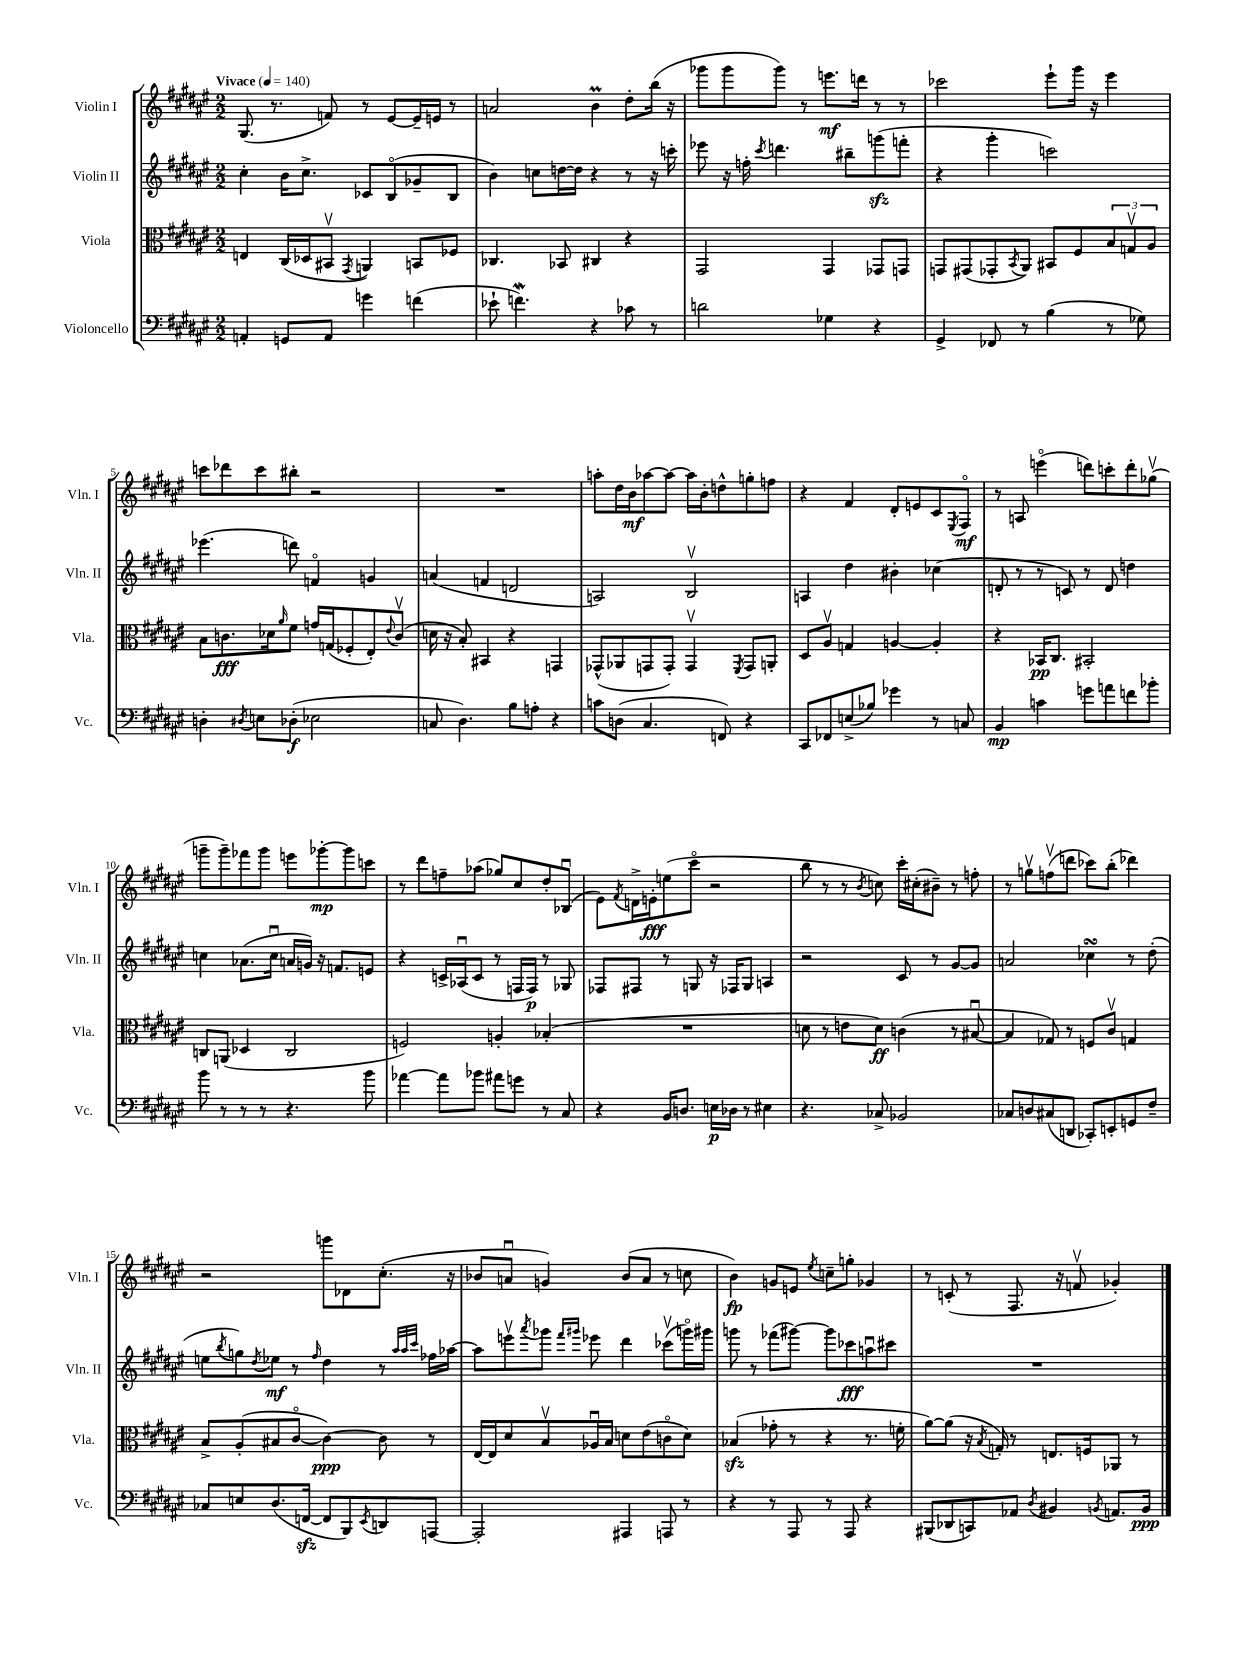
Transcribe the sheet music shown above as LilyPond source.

<<
\new StaffGroup <<
\new Staff = "s0" \with { instrumentName = "Violin I" shortInstrumentName = "Vln. I" } {
    \clef treble \key fis \major \numericTimeSignature \time 2/2 \tempo "Vivace" 4 = 140
    gis8.( r8. f'8) r8 eis'8~ eis'16-- e'16 r8 |
    a'2 b'4\prall dis''8-. b''16( r16 |
    ges'''8 ges'''8 ges'''8) r8 e'''8.\mf d'''16 r8 r8 |
    ces'''2 eis'''8-! gis'''16 r16 eis'''4 |
    c'''8 des'''8 c'''8 bis''8-. r2 |
    R1 |
    a''8-. dis''16 b'16\mf aes''8~ aes''8~ aes''16 b'16-. d''8-^ g''8-. f''8 |
    r4 fis'4 dis'8-. e'8 cis'8 \acciaccatura { eis8 } fis8\flageolet\mf |
    r8 a8 e'''4\flageolet( d'''8) c'''8-. d'''8-. ges''8\upbow( |
    g'''8-- g'''8--) fes'''8 g'''8 e'''8 ges'''8~-.\mp ges'''8 c'''8 |
    r8 dis'''8 f''8-- aes''8( ges''8) cis''8 dis''8-. bes8\downbow( |
    eis'8) \acciaccatura { fis'8 } d'16-> e'16-.\fff e''8( cis'''8\flageolet r2 |
    b''8 r8 r8 \acciaccatura { b'8 } c''8) cis'''16-. cis''16-.( bis'8--) r8 f''8-. |
    r8 g''8\upbow f''8\upbow( d'''8 ces'''8) b''8-.( des'''4) |
    r2 g'''8 des'8 cis''8.-.( r16 |
    bes'8 a'8\downbow g'4) bes'8( a'8 r8 c''8 |
    b'4\fp) g'8 e'8 \acciaccatura { eis''8 } c''8-- g''8-. ges'4 |
    r8 c'8-.( r8 fis8. r16 f'8\upbow ges'4-.) \bar "|." |
}
\new Staff = "s1" \with { instrumentName = "Violin II" shortInstrumentName = "Vln. II" } {
    \clef treble \key fis \major \numericTimeSignature \time 2/2
    cis''4-. b'16 cis''8.-> ces'8 b8\flageolet( ges'8-- b8 |
    b'4) c''8 d''16~ d''16 r4 r8 r16 c'''16-. |
    ees'''8 r16 f''16-. \acciaccatura { cis'''8 } d'''4. bis''8-- g'''8\sfz( f'''8-. |
    r4 gis'''4-. c'''2) |
    ees'''4.( d'''8) f'4\flageolet g'4 |
    a'4( f'4 d'2 |
    a2) b2\upbow |
    a4 dis''4 bis'4-. ces''4( |
    d'8-. r8 r8 c'8) r8 d'8 d''4 |
    c''4 aes'8.( c''16\downbow a'16 g'16) r16 f'8. e'8 |
    r4 c'16-> aes16\downbow( c'8 r8 f16 f16\p) r8 ges8 |
    fes8 fis8 r8 g8 r16 fes16 g8 a4 |
    r2 cis'8 r8 gis'8~ gis'8 |
    a'2 ces''4\turn r8 dis''8-.( |
    e''8 \acciaccatura { b''8 } g''8) \acciaccatura { dis''8 } ees''8\mf r8 \grace { fis''16 } dis''4 r8 \grace { ais''32 ais''32 cis'''32 } fes''16 aes''16~ |
    aes''8 e'''8\upbow \acciaccatura { ais'''8 } ges'''8 \grace { fis'''16 gis'''16 } ees'''8 dis'''4 ces'''8\upbow( g'''16\flageolet) gis'''16 |
    g'''8 r8 fes'''8( gis'''8~) gis'''8 ces'''8\fff a''8\downbow cis'''8 |
    R1 \bar "|." |
}
\new Staff = "s2" \with { instrumentName = "Viola" shortInstrumentName = "Vla." } {
    \clef alto \key fis \major \numericTimeSignature \time 2/2
    e4 cis16( des16 bis,8\upbow \acciaccatura { gis,8 } a,4) b,8 fes8 |
    ces4. bes,8 cis4 r4 |
    gis,2 gis,4 ges,8 g,8 |
    g,8 gis,8( ges,8-. \acciaccatura { b,8 } ais,8) bis,8 fis8 \tuplet 3/2 { b8 g8\upbow ais8 } |
    b8 c'8.\fff des'16 \grace { ais'16 } fis'8 g'16 g16( fes8-. eis8-.) \appoggiatura { eis'8 } c'8\upbow( |
    d'16 r16 b8-.) bis,4 r4 g,4 |
    ges,8-^( aes,8 g,8 g,8-.) g,4\upbow \acciaccatura { fis,8 } g,8 a,8-. |
    dis8 ais8\upbow g4 a4~ a4-. |
    r4 bes,16\pp cis8. bis,2-. |
    c8 a,8( des4 c2 |
    f2) a4-. bes4-.( |
    R1 |
    d'8 r8 e'8 d'8\ff) c'4( r8 bis8~\downbow |
    bis4 ges8) r8 f8 cis'8\upbow g4 |
    b8-> ais8-.( bis8 cis'8~\flageolet cis'4~\ppp) cis'8 r8 |
    eis16~ eis16 dis'8 b8\upbow aes16\downbow b16 d'8 eis'8( c'8\flageolet d'8) |
    bes4\sfz( ges'8-. r8 r4 r8. f'16-. |
    ais'8~) ais'8( r16 \acciaccatura { b8 } g16-.) r8 e8. f16 aes,8 r8 \bar "|." |
}
\new Staff = "s3" \with { instrumentName = "Violoncello" shortInstrumentName = "Vc." } {
    \clef bass \key fis \major \numericTimeSignature \time 2/2
    a,4-. g,8 a,8 g'4 f'4( |
    ees'8-! f'4.\mordent) r4 ces'8 r8 |
    d'2 ges4 r4 |
    gis,4-> fes,8 r8 b4( r8 ges8) |
    d4-. \acciaccatura { dis8 } e8 des8-.\f( ees2 |
    c8 dis4.) b8 a8-. r4 |
    c'8 d8( cis4. f,8) r4 |
    cis,8 fes,8 e8->( bes8) ges'4 r8 c8 |
    b,4\mp c'4 g'8 a'8 f'8 bes'8-. |
    b'8 r8 r8 r8 r4. b'8 |
    aes'4~ aes'8 bes'8 ais'8 g'8 r8 cis8 |
    r4 b,16 d8. e16\p des16 r8 eis4 |
    r4. ces8-> bes,2 |
    ces8 d8 cis8( d,8 ces,8-.) e,8-. g,8 fis8-- |
    ces8 e8 dis8.( f,16~\sfz f,8 b,,8) \acciaccatura { eis,8 } d,8 a,,8~ |
    a,,2-. ais,,4 a,,8 r8 |
    r4 r8 ais,,8 r8 ais,,8 r4 |
    bis,,8( des,8 c,8) aes,8 \acciaccatura { dis8 } bis,4 \acciaccatura { b,8 } a,8. b,16\ppp \bar "|." |
}
>>
>>
